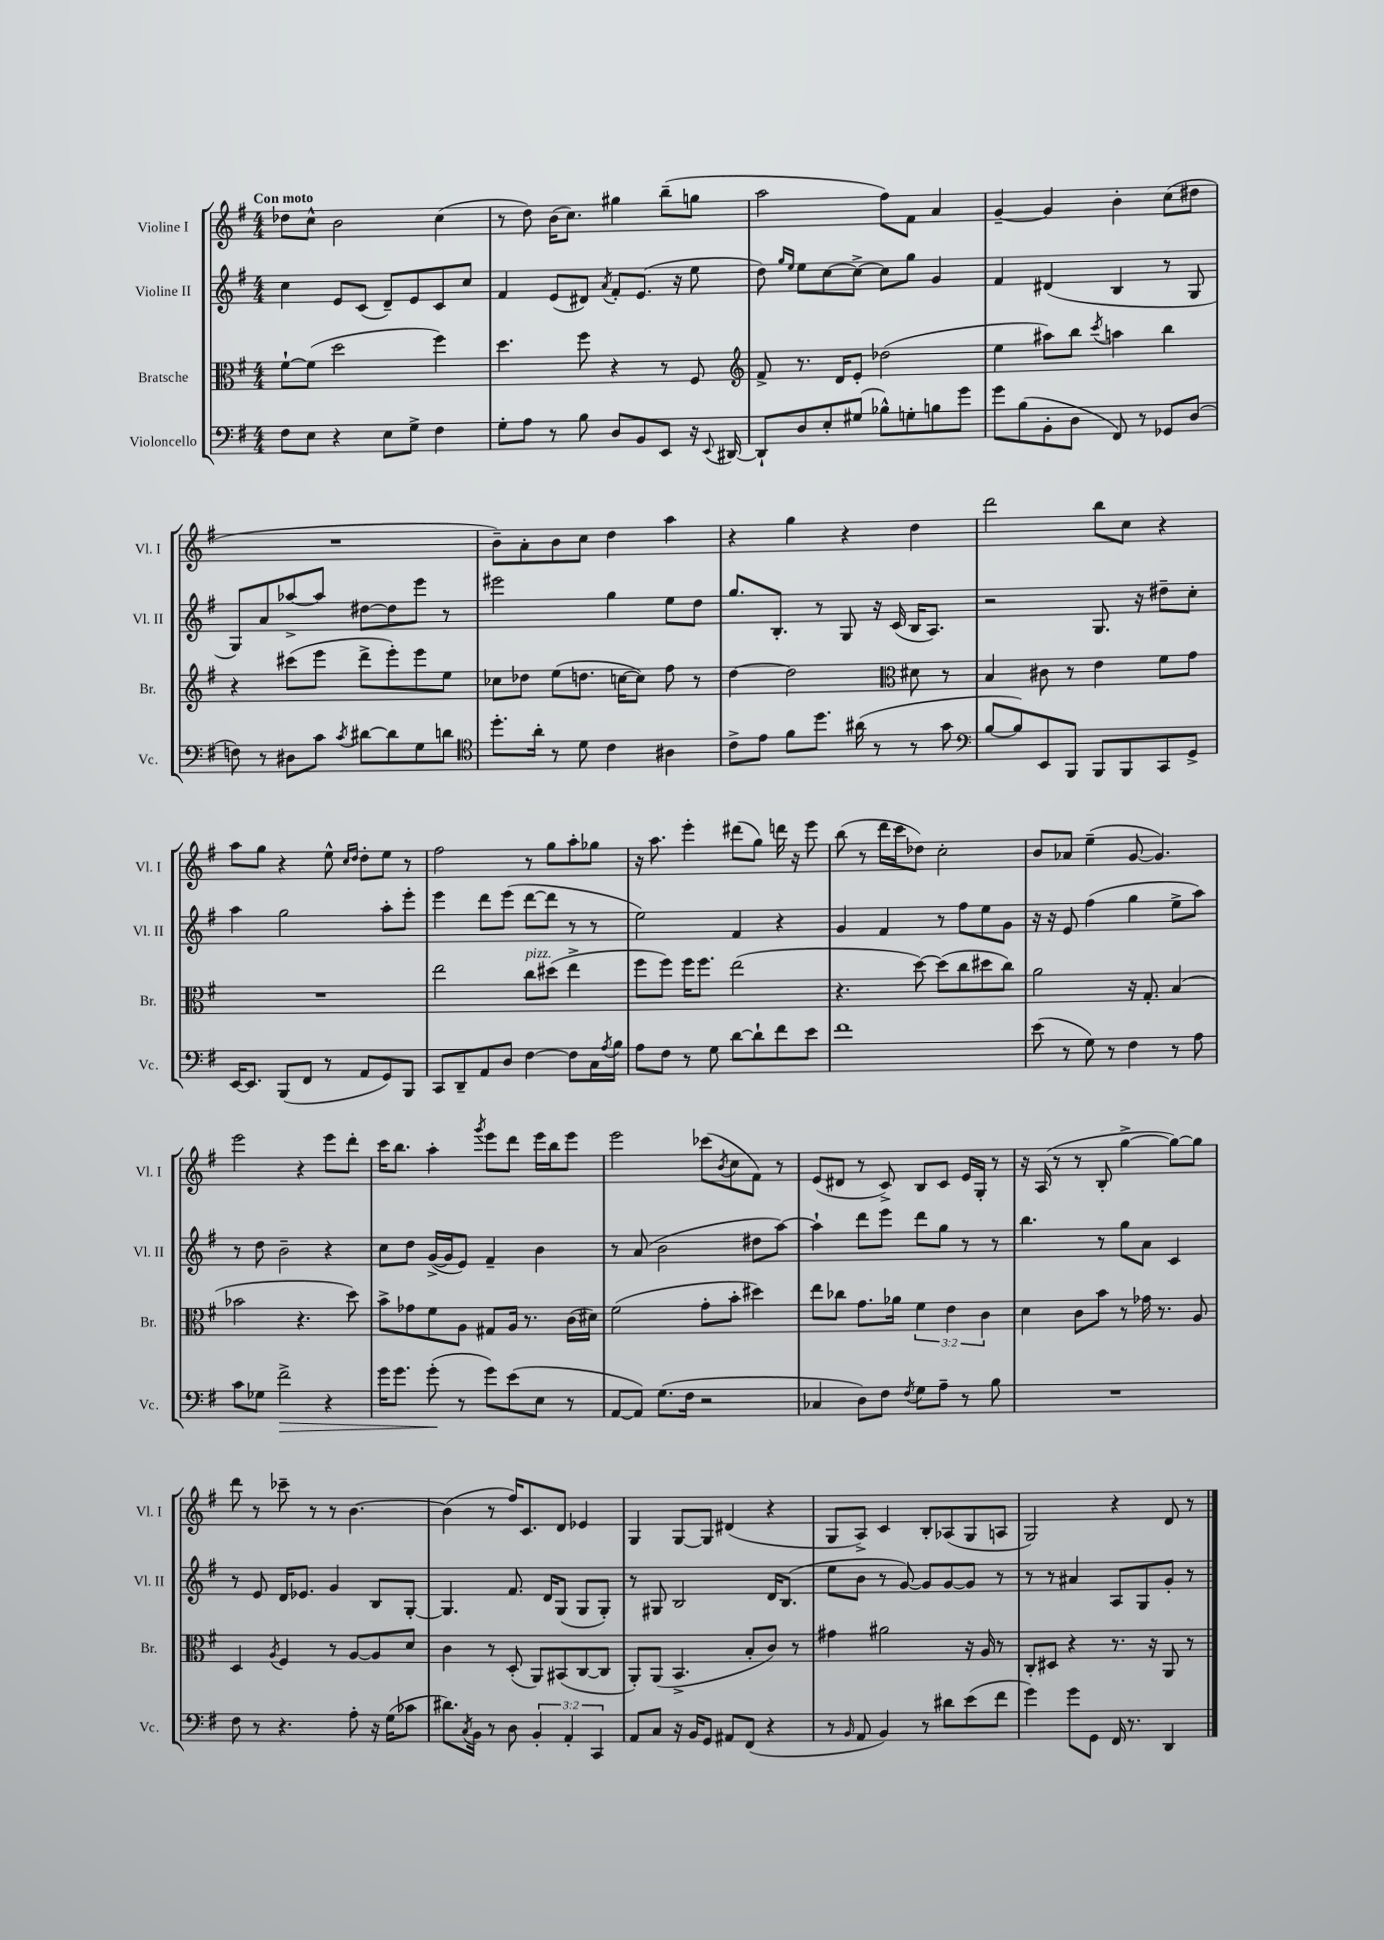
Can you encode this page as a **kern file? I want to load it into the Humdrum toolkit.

**kern	**dynam	**kern	**kern	**kern
*part4	*part4	*part3	*part2	*part1
*staff4	*staff4	*staff3	*staff2	*staff1
*I"Violoncello	*	*I"Bratsche	*I"Violine II	*I"Violine I
*I'Vc.	*	*I'Br.	*I'Vl. II	*I'Vl. I
*clefF4	*	*clefC3	*clefG2	*clefG2
*k[f#]	*	*k[f#]	*k[f#]	*k[f#]
*M4/4	*	*M4/4	*M4/4	*M4/4
=1	=1	=1	=1	=1
!	!	!	!	!LO:TX:a:B:t=Con moto
8F#\L	.	[8f#`\L	4cc\	8dd-X\L
8E\J	.	(8f#\J]	.	8cc^^\J
4r	.	2dd\	8e/L	2b\
.	.	.	(8c/J	.
8E\L	.	.	8d~/L)	.
8G^\J	.	.	8e/	.
4F#\	.	4ff#\)	8c/	(4cc\
.	.	.	8cc/J	.
=2	=2	=2	=2	=2
8G'\L	.	4.dd\	4f#/	8r
8A\J	.	.	.	8dd\)
8r	.	.	(8e/L	(16b\KL
.	.	.	.	8.cc\J)
8B\	.	8ff#\	8d#X/J)	.
.	.	.	8qa/	.
8D/L	.	4r	8f#'/L	4gg#X\
8BB/	.	.	(8.e/J	.
8EE/J	.	8r	.	(8bb~\L
.	.	.	16r	.
16r	.	8F#/	8ee\	8ggn\J
8qqEE/	.	.	.	.
[16DD#X/	.	.	.	.
=3	=3	=3	=3	=3
*	*	*clefG2	*	*
8DD#`/L]	.	8f#^/	8dd\)	2aa\
.	.	.	16qqgg/LL	.
.	.	.	16qqee/JJ	.
8D/	.	8.r	8ee\L	.
8E'/	.	.	[8cc\	.
.	.	16d/KL	.	.
(8G#X/J	.	8e'/J	8cc^\J_	.
8B-X^^\L)	.	(2dd-X\	8cc\L]	8ff#\L)
8Gn'\	.	.	8gg\J	8f#\J
8Bn\	.	.	4g/	4a/
8g\J	.	.	.	.
=4	=4	=4	=4	=4
8g\L	.	4ee\	4f#/	[4g~/
(8B\	.	.	.	.
8BB'\	.	8aa#X\L)	(4d#X/	4g/]
8D\J	.	8bb\J	.	.
.	.	8qccc/	.	.
8FF#/)	.	4aan\	4B/	4b'\
8r	.	.	.	.
8GG-X/L	.	4bb\	8r	(8cc\L
(8D/J	.	.	8G/	8dd#X\J
!!LO:LB:g=z
=5	=5	=5	=5	=5
8Fn\)	.	4r	8G/L)	1r
8r	.	.	8a/	.
8D#X\L	.	(8ccc#X\L	[8aa-X^/	.
8c\J	.	8eee\J	8aa-/J]	.
8qc/	.	.	.	.
[8d#X\L	.	8ddd^\L	[8dd#X\L	.
8d#\]	.	8eee'\)	8dd#\]	.
8G\	.	8eee\	8eee\J	.
8dn\J	.	8ee\J	8r	.
=6	=6	=6	=6	=6
*clefC4	*	*	*	*
8.dd'\L	.	8cc-X\L	2eee#X\	8b~\L)
.	.	8dd-X\J	.	8a'\
16a'\Jk	.	.	.	.
8r	.	(8ee\L	.	8b\
8d\	.	8.ddn\J	.	8cc\J
4c\	.	.	4gg\	4dd\
.	.	[16ccn\KL	.	.
.	.	8cc\J])	.	.
4A#X\	.	8ff#\	8ee\L	4aa\
.	.	8r	8dd\J	.
=7	=7	=7	=7	=7
8c^\L	.	[4dd\	8.gg/L	4r
8e\J	.	.	.	.
.	.	.	8.B'/J	.
8f#\L	.	2dd\]	.	4gg\
8.dd\J	.	.	8r	.
.	.	.	8G/	4r
(16a#X\	.	.	.	.
8r	.	.	16r	.
.	.	.	(16c/	.
*	*	*clefC3	*	*
8r	.	8d#X\	16B/KL	4dd\
.	.	.	8.A/J)	.
8g\	.	8r	.	.
=8	=8	=8	=8	=8
*clefF4	*	*	*	*
[8B/L	.	4B/	2r	2ddd\
8B/])	.	.	.	.
8EE/	.	8c#X\	.	.
8BBB/J	.	8r	.	.
8BBB/L	.	4e\	8.G/	8bb\L
8BBB/	.	.	.	8cc\J
.	.	.	16r	.
8CC/	.	8f#\L	8dd#X~\L	4r
8GG^/J	.	8g\J	8cc'\J	.
!!LO:LB:g=z
=9	=9	=9	=9	=9
[16EE/KL	.	1r	4aa\	8aa\L
8.EE/J]	.	.	.	.
.	.	.	.	8gg\J
(8BBB/L	.	.	2gg\	4r
8FF#/J	.	.	.	.
8r	.	.	.	8ee^^\
.	.	.	.	16qqcc/LL
.	.	.	.	16qqdd/JJ
8AA/L	.	.	.	8dd'\L
8GG/)	.	.	8aa'\L	8ee\J
8BBB/J	.	.	8eee'\J	8r
=10	=10	=10	=10	=10
8CC/L	.	2ee\	4eee\	2ff#\
8DD~/	.	.	.	.
8AA/	.	.	8ddd\L	.
8D/J	.	.	(8eee\J	.
!	!	!LO:TX:a:i:t=pizz.	!	!
[4F#\	.	8cc\L	[8ddd\L	8r
.	.	(8dd#X\J	8ddd\J]	8gg\L
8F#\L]	.	4ee^\	8r	8aa'\
16C\L	.	.	8r	8gg-X\J
8qA/	.	.	.	.
16B\JJ	.	.	.	.
=11	=11	=11	=11	=11
8A\L	.	8ff#\L	2ee\)	16r
.	.	.	.	8.aa\
8F#\J	.	8ff#\J)	.	.
8r	.	16ff#\KL	.	4eee'\
.	.	8.ff#\J	.	.
8G\	.	.	.	.
[8d\L	.	(2ee\	4f#/	(8ddd#X\L
8d`\]	.	.	.	8gg\J)
8f#\	.	.	4r	16dddn\
.	.	.	.	16r
8e\J	.	.	.	8eee\
=12	=12	=12	=12	=12
1f#	.	4.r	4g/	(8bb\
.	.	.	.	8r
.	.	.	4f#/	16ddd\LL
.	.	.	.	16ccc\J
.	.	[8dd\)	.	8dd-X\J)
.	.	(8dd\L]	8r	2cc'\
.	.	8cc\	8ff#\L	.
.	.	8dd#X\	8ee\	.
.	.	8cc\J)	8g\J	.
=13	=13	=13	=13	=13
(8e\	.	2a\	16r	8b/L
.	.	.	16r	.
8r	.	.	8e/	8a-X/J
8G\)	.	.	(4ff#\	(4ee~\
8r	.	.	.	.
4F#\	.	16r	4gg\	[8g/
.	.	8.G'/	.	.
.	.	.	.	4.g/])
8r	.	(4B/	8ee^\L	.
8A\	.	.	8aa\J)	.
!!LO:LB:g=z
=14	=14	=14	=14	=14
8c\L	.	2b-X\	8r	2eee\
8G-X\J	.	.	8dd\	.
!	!LO:HP:b	!	!	!
2f#^\	>	.	2b~\	.
.	.	4.r	.	4r
4r	.	.	4r	8eee\L
.	.	8dd\)	.	8ddd'\J
=15	=15	=15	=15	=15
16g\KL	.	8b^\L	8cc\L	16ccc\KL
8.g\J	.	.	.	8.bb\J
.	.	8g-X\	8dd\J	.
(8g'\	.	8f#\	([16g^/LL	4aa'\
.	.	.	16g/J]	.
8r	]	8A\J	8e/J)	.
.	.	.	.	8qggg/
8g\L)	.	8G#X/L	4f#~/	8eee\L
(8e\	.	16A/Jk	.	8ddd\J
.	.	8.r	.	.
8E\J	.	.	4b\	16eee\LL
.	.	.	.	16bb\J
8r	.	(16c\LL	.	8eee\J
.	.	16d#X\JJ)	.	.
=16	=16	=16	=16	=16
[8AA/L	.	(2f#\	8r	2eee\
8AA/J])	.	.	(8a/	.
(8.G\L	.	.	2b\	.
16F#\Jk	.	.	.	.
2r	.	8g'\L	.	(8ccc-X\L
.	.	.	.	8qb/
.	.	8b'\J	.	8cc\
.	.	4dd#X\)	8dd#X\L	8f#\J)
.	.	.	[8aa\J)	8r
=17	=17	=17	=17	=17
4C-X/	.	8ee\L	4aa`\]	(8e/L
.	.	8cc-X\J	.	8d#X/J
8D\L)	.	8.g\L	8ddd\L	8r
8F#\J	.	.	8eee\J	8c^/)
.	.	16a-X\Jk	.	.
8qF#/	.	.	.	.
8G\L	.	6f#\	8ddd\L	8B/L
8A~\J	.	.	8gg\J	8c/J
.	.	6e\	.	.
8r	.	.	8r	16e/LL
.	.	.	.	16G'/JJ
.	.	6c\	.	.
8B\	.	.	8r	8r
=18	=18	=18	=18	=18
1r	.	4d\	4.bb\	16r
.	.	.	.	(16A/
.	.	.	.	8r
.	.	8c\L	.	8r
.	.	8b\J	8r	8B'/
.	.	8r	8gg\L	[4gg^\
.	.	16g-X\	8a\J	.
.	.	8.r	.	.
.	.	.	4c/	8gg\L_)
.	.	8A/	.	8gg\J]
!!LO:LB:g=z
=19	=19	=19	=19	=19
8F#\	.	4D/	8r	8ddd\
8r	.	.	8e/	8r
.	.	8qA/	.	.
4.r	.	4F#/	16d/KL	8ccc-X~\
.	.	.	8.e-X/J	.
.	.	.	.	8r
.	.	8r	4g/	8r
8A'\	.	[8A/L	.	[4.b\
16r	.	8A/]	8B/L	.
(16G\KL	.	.	.	.
8c-X\J	.	8d/J	[8G'/J	.
=20	=20	=20	=20	=20
8.d#X\L)	.	4c\	4.G/]	(4b\]
8qC/	.	.	.	.
16BB\Jk	.	.	.	.
8r	.	8r	.	8r
8D\	.	(8D'/	8.f#/	16ff#/KL)
.	.	.	.	8.c/
6BB'/	.	8AA/L)	.	.
.	.	.	16d/KL	.
.	.	(8BB#X/	(8G/J	8d/J
6AA'/	.	.	.	.
.	.	[8C/	8G/L	4e-X/
6CC/	.	.	.	.
.	.	8C/J]	8G'/J)	.
=21	=21	=21	=21	=21
8AA/L	.	8AA'/L)	8r	4G/
8C/J	.	(8AA/J	8G#X/	.
16r	.	4.BB^/	2B/	[8G/L
16BB/KL	.	.	.	.
8GG/J	.	.	.	8G/J]
8AA#X/L	.	.	.	(4d#X/
(8FF#/J	.	8B'/L	.	.
4r	.	8c/J)	16d/KL	4r
.	.	.	(8.B/J	.
.	.	8r	.	.
=22	=22	=22	=22	=22
8r	.	4g#X\	8ee\L	8G/L
16qqBB/	.	.	.	.
8AA/	.	.	8b\J	8A^/J)
4BB/)	.	2a#X\	8r	4c/
.	.	.	[8g/)	.
8r	.	.	8g/L]	8B'/L
8d#X\L	.	.	[8g/	(8A-X/
(8e\	.	16r	8g/J]	8G/
.	.	16A/	.	.
8f#\J	.	8r	8r	8An/J
=23	=23	=23	=23	=23
4g\)	.	8C'/L	8r	2G/)
.	.	8D#X/J	8r	.
8g\L	.	4r	4a#X/	.
8GG\J	.	.	.	.
16FF#/	.	8.r	8A/L	4r
8.r	.	.	.	.
.	.	.	8G/	.
.	.	16r	.	.
4DD/	.	8AA/	8g'/J	8d/
.	.	8r	8r	8r
==	==	==	==	==
*-	*-	*-	*-	*-
